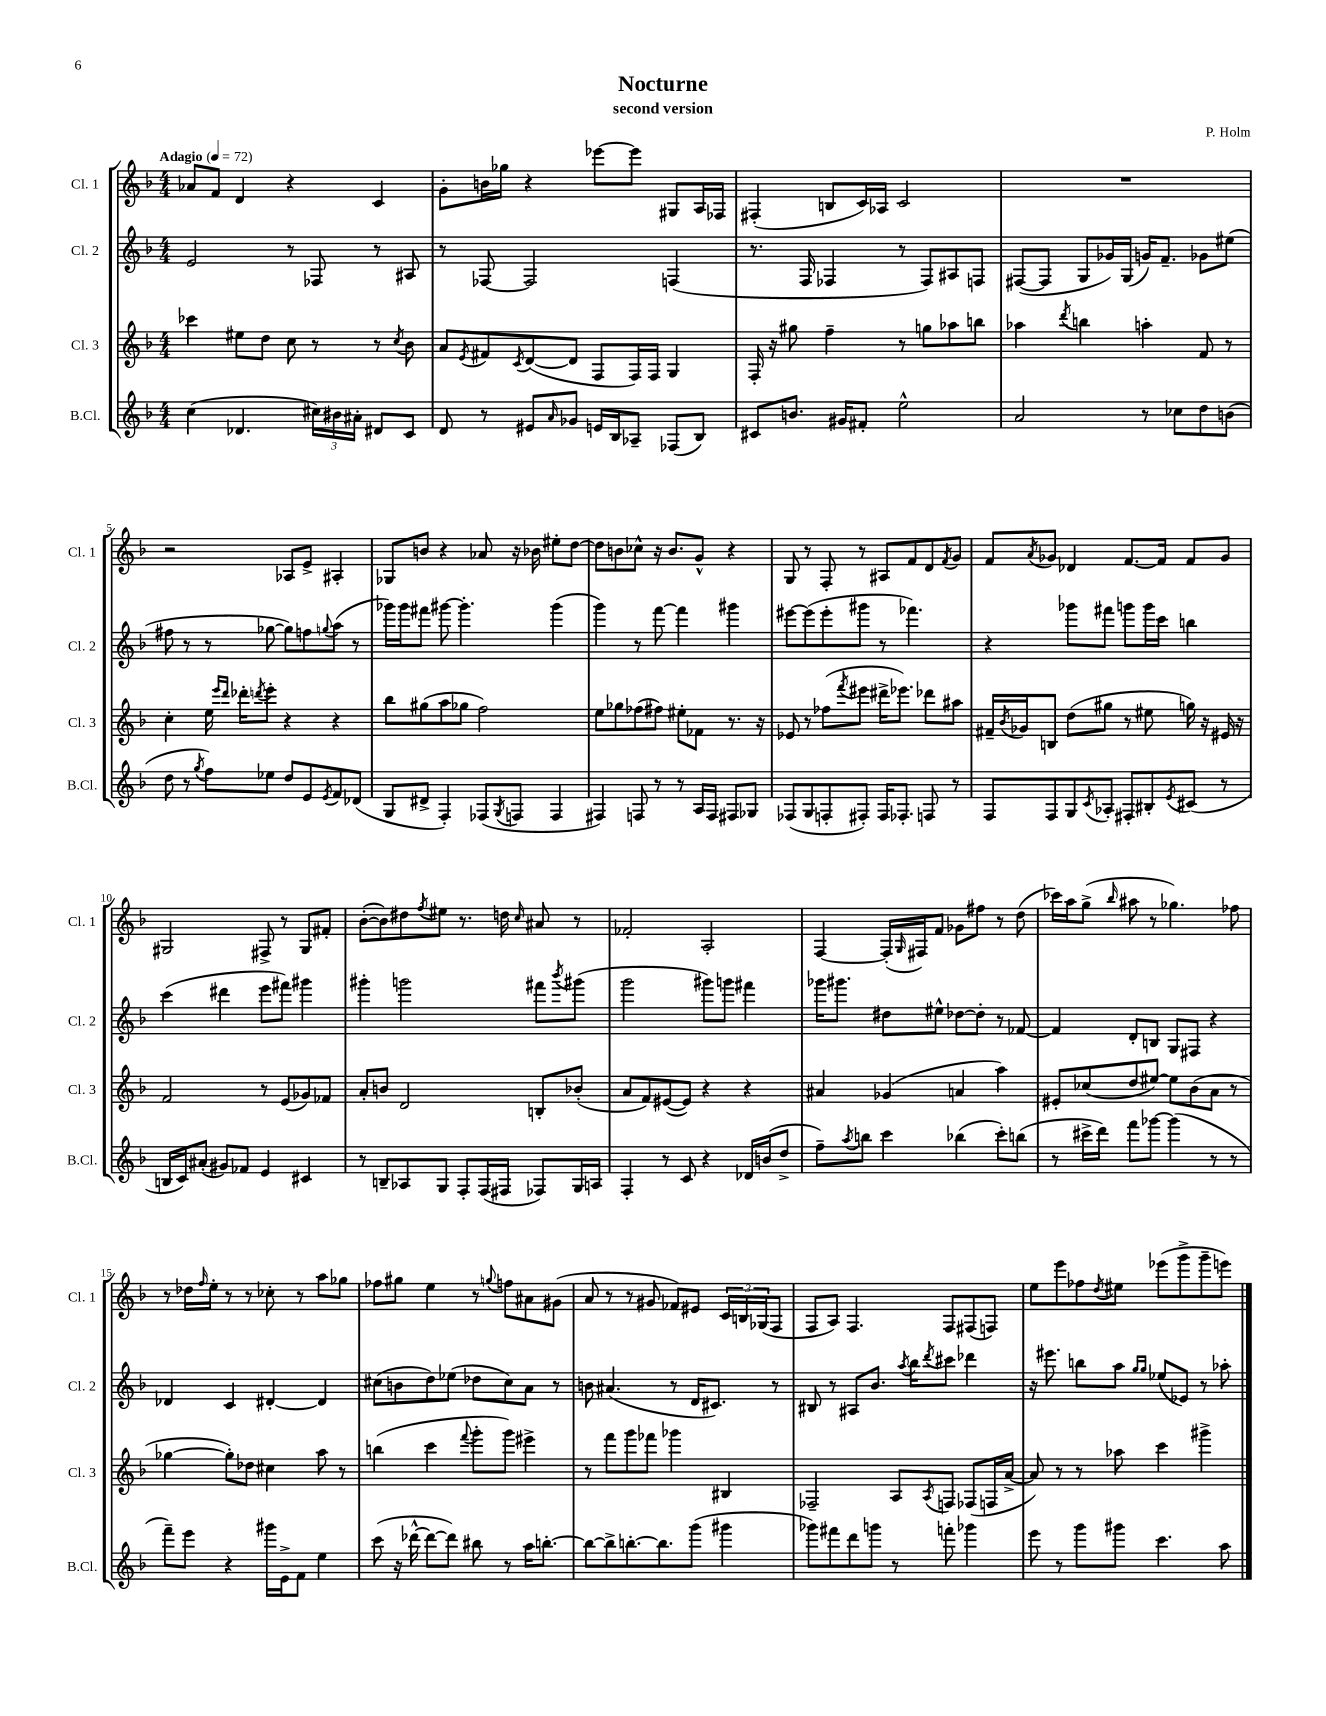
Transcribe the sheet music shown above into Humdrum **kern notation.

**kern	**kern	**kern	**kern
*part4	*part3	*part2	*part1
*staff4	*staff3	*staff2	*staff1
*I"B.Cl.	*I"Cl. 3	*I"Cl. 2	*I"Cl. 1
*I'B.Cl.	*I'Cl. 3	*I'Cl. 2	*I'Cl. 1
*clefG2	*clefG2	*clefG2	*clefG2
*k[b-]	*k[b-]	*k[b-]	*k[b-]
*M4/4	*M4/4	*M4/4	*M4/4
*MM72	*MM72	*MM72	*MM72
=1	=1	=1	=1
!	!	!	!LO:TX:a:B:t=Adagio
(4cc\	4ccc-X\	2e/	8a-X/L
.	.	.	8f/J
4.d-X/	8ee#X\L	.	4d/
.	8dd\J	.	.
.	8cc\	8r	4r
24cc#X\LL)	8r	8F-X/	.
24b#X\	.	.	.
24a#X'\JJ	.	.	.
8d#X/L	8r	8r	4c/
.	8qcc/	.	.
8c/J	8b-\	8A#X/	.
=2	=2	=2	=2
8d/	8a/L	8r	8g'\L
.	8qe/	.	.
8r	8f#X/	[8F-X/	16bn\L
.	.	.	16gg-X\JJ
.	8qc/	.	.
8e#X/L	([8d/	2F-/]	4r
16qqa/	.	.	.
8g-X/J	8d/J]	.	.
16en/LL	8F/L	.	[8eee-X\L
16B-/J	.	.	.
8A-X~/J	16F/L)	.	8eee-\J]
.	16F/JJ	.	.
(8F-X/L	4G/	(4Fn/	8G#X/L
8B-/J)	.	.	16A/L
.	.	.	16F-X/JJ
=3	=3	=3	=3
8c#X/L	16F'/	8.r	(4F#X'/
.	16r	.	.
8.bn/J	8gg#X\	.	.
.	.	16F/	.
.	4ff~\	4F-X/	8Bn/L
16g#X/KL	.	.	.
8f#X'/J	.	.	16c/L)
.	.	.	16A-X/JJ
2ee^^\	8r	8r	2c/
.	8ggn\L	8F-/L)	.
.	8aa-X\	8A#X/	.
.	8bbn\J	8Fn/J	.
=4	=4	=4	=4
2a/	4aa-X\	([8F#X/L	1r
.	.	8F#/J]	.
.	8qddd/	.	.
.	4bbn\	8G/L	.
.	.	16g-X/L)	.
.	.	(16G/JJ	.
8r	4aan'\	16gn/KL)	.
.	.	8.f~/J	.
8cc-X\L	.	.	.
8dd\	8f/	8g-X\L	.
(8bn\J	8r	(8ee#X\J	.
!!LO:LB:g=z
=5	=5	=5	=5
8dd\	4cc'\	8ff#X\	2r
8r	.	8r	.
8qgg/	.	.	.
8ff\L)	16ee\	8r	.
.	16qqeee/LL	.	.
.	16qqddd/JJ	.	.
.	16ddd-X'\KL	.	.
.	8qdddn/	.	.
8ee-X\J	8eee'\J	[8gg-X\	.
8dd/L	4r	8gg-\L])	8A-X/L
8e/	.	8ffn\	8e^/J
8qe/	.	8qqggn/	.
8f/	4r	(8aa\J	4A#X'/
(8d-X/J	.	8r	.
=6	=6	=6	=6
8G/L	8bb-\L	16ggg-X\LL)	8G-X/L
.	.	16ggg-\J	.
8d#X^/J	(8gg#X\	8fff#X\J	8bn/J
4F'/)	8aa\	[8ggg#X\	4r
.	8gg-X\J	4.ggg#'\]	.
(8F-X/L	2ff\)	.	8a-X/
8qG/	.	.	.
8Fn/J	.	.	16r
.	.	.	16b-X\
4F/	.	(4ggg#\	8ee#X'\L
.	.	.	[8dd\J
=7	=7	=7	=7
4F#X/)	8ee\L	4ggg\)	8dd\L]
.	8gg-X\	.	8bn\
8Fn/	(8ff-X\	8r	8cc-X^^\J
8r	8ff#X\J)	[8fff\	16r
.	.	.	8.b/L
8r	8ee#X'\L	4fff\]	.
16A/LL	8f-X\J	.	8g^^/J
16F/JJ	.	.	.
8F#X/L	8.r	4ggg#X\	4r
8G-X/J	.	.	.
.	16r	.	.
=8	=8	=8	=8
(8F-X/L	8e-X/	[8eee#X\L	8G/
8G/	8r	(8eee#\]	8r
8Fn'/	(8ff-X\L	8eee#'\	8F'/
.	8qfff/	.	.
8F#X'/J)	8eee#X\J	8ggg#X\J	8r
16F#/KL	16ddd#X^\KL	8r	8A#X/L
8.F-X'/J	8.eee-X\J)	.	.
.	.	4.fff-X\)	8f/
8Fn/	8ddd-X\L	.	8d/
.	.	.	8qf/
8r	8aa#X\J	.	8g/J
=9	=9	=9	=9
8F/L	16f#X~/LL	4r	8f/L
.	8qb-/	.	.
.	16g-X/J	.	.
.	.	.	8qa/
8F/	8Bn/J	.	8g-X/J
8G/	(8dd\L	8ggg-X\L	4d-X/
8qc/	.	.	.
8A-X'/J	8gg#X\J	8fff#X\J	.
8F#X'/L	8r	8gggn\L	[8.f/L
8B#X'/	8ee#X\	16ggg\L	.
.	.	16ccc\JJ	16f/Jk]
8qe/	.	.	.
(8c#X/J	16ggn\)	4bbn\	8f/L
.	16r	.	.
8r	16e#X/	.	8g-/J
.	16r	.	.
!!LO:LB:g=z
=10	=10	=10	=10
16Bn/LL	2f/	(4ccc\	2G#X/
16c/J)	.	.	.
(8a#X'/J	.	.	.
8g#X/L)	.	4ddd#X\	.
8f-X/J	.	.	.
4e/	8r	8eee\L	8F#X^/
.	(8e/L	8fff#X\J)	8r
4c#X/	8g-X/)	4ggg#X\	8G#/L
.	8f-X/J	.	8f#X'/J
=11	=11	=11	=11
8r	8a'/L	4ggg#X'\	([8b-'\L
8Bn~/L	8bn/J	.	8b-\])
8A-X/	2d/	2gggn\	8dd#X\
.	.	.	8qff/
8G/J	.	.	8ee#X\J
8F'/L	.	.	8.r
(16F/L	.	.	.
16F#X/JJ	.	.	16ddn\
.	.	.	16qqcc/
8F-X/L)	8Bn'/L	8fff#X\L	8a#X/
.	.	8qbbb-/	.
16G/L	(8b-X'/J	(8ggg#X\J	8r
16An/JJ	.	.	.
=12	=12	=12	=12
4F'/	8a/L	2ggg\	2f-X'/
.	8f/)	.	.
8r	([8e#X/	.	.
8c/	8e#/J])	.	.
4r	4r	8ggg#X\L)	2A'/
.	.	8gggn\J	.
16d-X/LL	4r	4fff#X\	.
(16bn/J	.	.	.
8dd^/J	.	.	.
=13	=13	=13	=13
8ff~\L)	4a#X/	16ggg-X\KL	[4F/
.	.	8.ggg#X\J	.
8qaa/	.	.	.
8bbn\J	.	.	.
4ccc\	(4g-X/	8dd#X\L	(16F'/LL]
.	.	.	16qqG/
.	.	.	16F#X/J)
.	.	8ee#X^^\J	8f/J
(4bb-X\	4an/	[8dd-X\L	8g-X\L
.	.	8dd-'\J]	8ff#X\J
8ccc'\L)	4aa\)	8r	8r
(8bbn\J	.	[8f-X/	(8dd\
=14	=14	=14	=14
8r	8e#X'/L	4f-/]	16ccc-X\LL)
.	.	.	16aa\J
16ccc#X^\LL	(8cc-X/	.	(8gg^\J
16ddd\JJ)	.	.	.
.	.	.	16qqbb-/
8fff\L	8dd/	8d'/L	8aa#X\
[8ggg-X\J	[8ee#X/J)	8Bn/J	8r
(4ggg-\]	8ee#\L]	8G/L	4.gg-X\)
.	(8b-\	8F#X/J	.
8r	8a\J	4r	.
8r	8r	.	8ff-X\
!!LO:LB:g=z
=15	=15	=15	=15
8fff~\L)	[4gg-X\	4d-X/	8r
8eee\J	.	.	16dd-X\LL
.	.	.	16qqff/
.	.	.	16ee'\JJ
4r	8gg-'\L])	4c/	8r
.	8dd-X\J	.	8r
16ggg#X\LL	4cc#X\	[4d#X'/	8cc-X'\
16e^\J	.	.	.
8f\J	.	.	8r
4ee\	8aa\	4d#/]	8aa\L
.	8r	.	8gg-X\J
=16	=16	=16	=16
(8ccc\	(4bbn\	(8cc#X\L	8ff-X\L
16r	.	8bn\	8gg#X\J
[16ddd-X^^\	.	.	.
8ddd-\L_	4ccc\	8dd\)	4ee\
8ddd-\J])	.	(8ee-X\J	.
.	8qqfff/	.	.
8bb#X\	8ggg'\L	8dd-X\L	8r
.	.	.	8qqggn/
8r	8ggg\J)	8cc#\)	8ffn\L
16aa\KL	4eee#X^\	8a\J	8a#X\
[8.bbn'\J	.	.	.
.	.	8r	(8g#X\J
=17	=17	=17	=17
8bb\L_	8r	8bn\	8a/
8bb^\]	8fff\L	(4.a#X/	8r
[8.bbn'\	8ggg\	.	8r
.	8fff-X\J	.	8g#X/
8.bb\]	.	.	.
.	4ggg-X\	8r	8f-X/L)
(8ggg\J	.	16d/KL	8e#X/J
.	.	8.c#X/J)	.
4ggg#X\	4B#X/	.	24c/LL
.	.	.	24Bn/
.	.	.	(24G-X/J
.	.	8r	8F/J
=18	=18	=18	=18
8ggg-X\L)	2F-X~/	8B#X/	8F/L
8fff#X\	.	8r	8A/J)
8ddd\	.	8A#X/L	4.F/
8gggn\J	.	8.b-/J	.
8r	8A/L	.	.
.	.	8qaa/	.
.	.	16bb-\KL	.
.	8qA/	8qddd/	.
8fffn'\	8Fn/J	8ccc#X\J	8F/L
4ggg-X\	(8F-X/L	4ddd-X\	(8F#X/
.	16Fn/L	.	8Fn/J)
.	[16a^/JJ	.	.
=19	=19	=19	=19
8eee\	8a/])	16r	8ee\L
.	.	8.eee#X\	.
8r	8r	.	8eee\
8ggg\L	8r	8bbn\L	8ff-X\
.	.	.	8qdd/
8ggg#X\J	8aa-X\	8aa\J	8ee#X\J
.	.	16qqgg/LL	.
.	.	16qqgg/JJ	.
4.ccc\	4ccc\	(8ee-X/L	(8eee-X\L
.	.	8e-X/J)	8ggg^\
.	4ggg#X^\	8r	8ggg~\
8aa\	.	8aa-X'\	8eeen\J)
==	==	==	==
*-	*-	*-	*-
